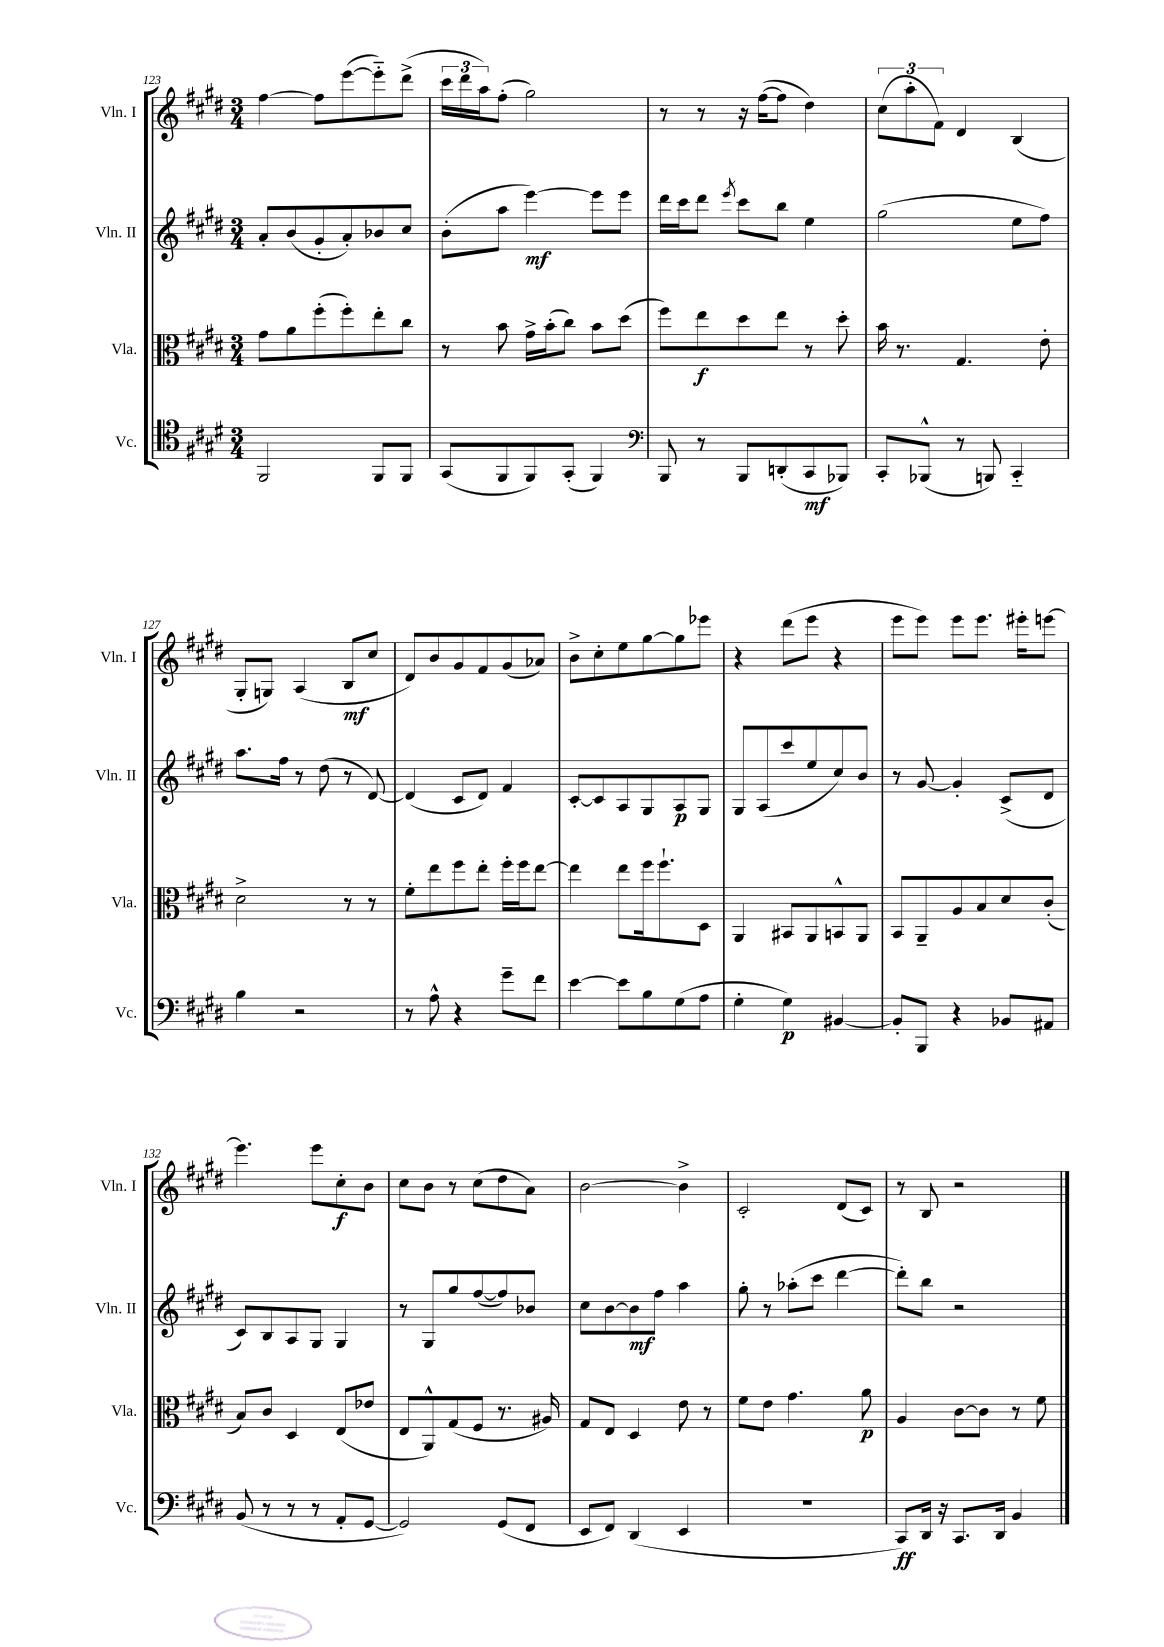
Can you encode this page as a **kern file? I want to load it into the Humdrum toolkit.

**kern	**dynam	**kern	**dynam	**kern	**dynam	**kern	**dynam
*part4	*part4	*part3	*part3	*part2	*part2	*part1	*part1
*staff4	*staff4	*staff3	*staff3	*staff2	*staff2	*staff1	*staff1
*I"Vc.	*	*I"Vla.	*	*I"Vln. II	*	*I"Vln. I	*
*I'Vc.	*	*I'Vla.	*	*I'Vln. II	*	*I'Vln. I	*
*clefC4	*	*clefC3	*	*clefG2	*	*clefG2	*
*k[f#c#g#d#]	*	*k[f#c#g#d#]	*	*k[f#c#g#d#]	*	*k[f#c#g#d#]	*
*M3/4	*	*M3/4	*	*M3/4	*	*M3/4	*
=123	=123	=123	=123	=123	=123	=123	=123
2FF#/	.	8g#\L	.	8a'/L	.	[4ff#\	.
.	.	8a\	.	(8b/	.	.	.
.	.	(8ff#'\	.	8g#'/	.	8ff#\L]	.
.	.	8ff#'\)	.	8a'/)	.	([8eee\	.
8FF#/L	.	8ee'\	.	8b-X/	.	8eee\])	.
8FF#/J	.	8cc#\J	.	8cc#/J	.	(8ddd#^\J	.
=124	=124	=124	=124	=124	=124	=124	=124
(8GG#/L	.	8r	.	(8b'\L	.	24ccc#\LL	.
.	.	.	.	.	.	24ddd#\	.
.	.	.	.	.	.	24aa\J)	.
8FF#/	.	8b\	.	8aa\J	.	(8ff#'\J	.
8FF#/)	.	16g#^\LL	.	[4eee\)	mf	2gg#\)	.
.	.	(16b'\J	.	.	.	.	.
(8GG#'/J	.	8cc#\J)	.	.	.	.	.
4FF#/)	.	8b\L	.	8eee\L]	.	.	.
.	.	(8dd#\J	.	8eee\J	.	.	.
=125	=125	=125	=125	=125	=125	=125	=125
*clefF4	*	*	*	*	*	*	*
8BBB/	.	8ff#\L)	.	16ddd#\LL	.	8r	.
.	.	.	.	16ccc#\J	.	.	.
8r	.	8ee\	f	8ddd#\J	.	8r	.
.	.	.	.	8qeee/	.	.	.
8BBB/L	.	8dd#\	.	8ccc#\L	.	16r	.
.	.	.	.	.	.	([16ff#\KL	.
(8DDn'/	.	8ee\J	.	8bb\J	.	8ff#\J]	.
8CC#/	mf	8r	.	4ee\	.	4dd#\)	.
8BBB-X/J)	.	8dd#'\	.	.	.	.	.
=126	=126	=126	=126	=126	=126	=126	=126
8CC#'/L	.	16b\	.	(2gg#\	.	(12cc#\L	.
.	.	8.r	.	.	.	.	.
.	.	.	.	.	.	12aa'\	.
(8BBB-X^^/J	.	.	.	.	.	.	.
.	.	.	.	.	.	12f#\J)	.
8r	.	4.G#/	.	.	.	4d#/	.
8BBBn/)	.	.	.	.	.	.	.
4CC#/	.	.	.	8ee\L	.	(4B/	.
.	.	8e'\	.	8ff#\J)	.	.	.
!!LO:LB:g=z
=127	=127	=127	=127	=127	=127	=127	=127
4B\	.	2d#^\	.	8.aa\L	.	8G#'/L	.
.	.	.	.	.	.	8Gn/J)	.
.	.	.	.	16ff#\Jk	.	.	.
2r	.	.	.	8r	.	(4A/	.
.	.	.	.	(8dd#\	.	.	.
.	.	8r	.	8r	.	8B/L	mf
.	.	8r	.	[8d#/)	.	8cc#/J	.
=128	=128	=128	=128	=128	=128	=128	=128
8r	.	8f#'\L	.	(4d#/]	.	8d#/L)	.
8A^^\	.	8ee\	.	.	.	8b/	.
4r	.	8ff#\	.	8c#/L	.	8g#/	.
.	.	8ee'\J	.	8d#/J)	.	8f#/	.
8g#~\L	.	16ff#'\LL	.	4f#/	.	(8g#/	.
.	.	16ff#\J	.	.	.	.	.
8f#\J	.	[8ee\J	.	.	.	8a-X/J)	.
=129	=129	=129	=129	=129	=129	=129	=129
[4e\	.	4ee\]	.	[8c#'/L	.	8b^\L	.
.	.	.	.	8c#/]	.	8cc#'\	.
8e\L]	.	8ee\L	.	8A/	.	8ee\	.
8B\	.	16ff#\k	.	8G#/	.	[8gg#\	.
.	.	8.ff#`\	.	.	.	.	.
(8G#\	.	.	.	8A/	p	8gg#\]	.
8A\J	.	8D#\J	.	8G#/J	.	8eee-X\J	.
=130	=130	=130	=130	=130	=130	=130	=130
4G#'\	.	4AA/	.	8G#/L	.	4r	.
.	.	.	.	(8A/	.	.	.
4G#\)	p	8BB#X/L	.	8ccc#/	.	(8ddd#\L	.
.	.	8AA/	.	8ee/	.	8eee\J	.
[4BB#X/	.	8BBn^^/	.	8cc#/)	.	4r	.
.	.	8AA/J	.	8b/J	.	.	.
=131	=131	=131	=131	=131	=131	=131	=131
8BB#'/L]	.	8BB/L	.	8r	.	8eee\L	.
8BBB/J	.	8AA~/	.	[8g#/	.	8eee\J)	.
4r	.	8A/	.	4g#'/]	.	8eee\L	.
.	.	8B/	.	.	.	8.eee\J	.
8BB-X/L	.	8d#/	.	(8c#^/L	.	.	.
.	.	.	.	.	.	16eee#X'\KL	.
8AA#X/J	.	(8c#'/J	.	8d#/J	.	[8eeen\J	.
!!LO:LB:g=z
=132	=132	=132	=132	=132	=132	=132	=132
(8BB/	.	8B/L)	.	8c#/L)	.	4.eee\]	.
8r	.	8c#/J	.	8B/	.	.	.
8r	.	4D#/	.	8A/	.	.	.
8r	.	.	.	8G#/J	.	8eee\L	.
8AA'/L	.	(8E/L	.	4G#/	.	8cc#'\	f
[8GG#/J	.	8e-X/J	.	.	.	8b\J	.
=133	=133	=133	=133	=133	=133	=133	=133
2GG#/])	.	8E/L	.	8r	.	8cc#\L	.
.	.	8AA^^/)	.	8G#/L	.	8b\J	.
.	.	(8G#/	.	8gg#/	.	8r	.
.	.	8F#/J	.	([8ff#/	.	(8cc#\L	.
(8GG#/L	.	8.r	.	8ff#/])	.	8dd#\	.
8FF#/J	.	.	.	8b-X/J	.	8a\J)	.
.	.	16A#X/)	.	.	.	.	.
=134	=134	=134	=134	=134	=134	=134	=134
8EE/L	.	8G#/L	.	8cc#\L	.	[2b\	.
8FF#/J)	.	8E/J	.	[8b\	.	.	.
(4DD#/	.	4D#/	.	8b\]	mf	.	.
.	.	.	.	8ff#\J	.	.	.
4EE/	.	8e\	.	4aa\	.	4b^\]	.
.	.	8r	.	.	.	.	.
=135	=135	=135	=135	=135	=135	=135	=135
2.r	.	8f#\L	.	8gg#'\	.	2c#'/	.
.	.	8e\J	.	8r	.	.	.
.	.	4.g#\	.	(8aa-X'\L	.	.	.
.	.	.	.	8ccc#\J	.	.	.
.	.	.	.	[4ddd#\	.	(8d#/L	.
.	.	8a\	p	.	.	8c#/J)	.
=136	=136	=136	=136	=136	=136	=136	=136
8CC#/L)	ff	4A/	.	8ddd#'\L])	.	8r	.
16DD#/Jk	.	.	.	8bb\J	.	8B/	.
16r	.	.	.	.	.	.	.
8.CC#/L	.	[8c#\L	.	2r	.	2r	.
.	.	8c#\J]	.	.	.	.	.
16DD#/Jk	.	.	.	.	.	.	.
4BB/	.	8r	.	.	.	.	.
.	.	8f#\	.	.	.	.	.
==	==	==	==	==	==	==	==
*-	*-	*-	*-	*-	*-	*-	*-
